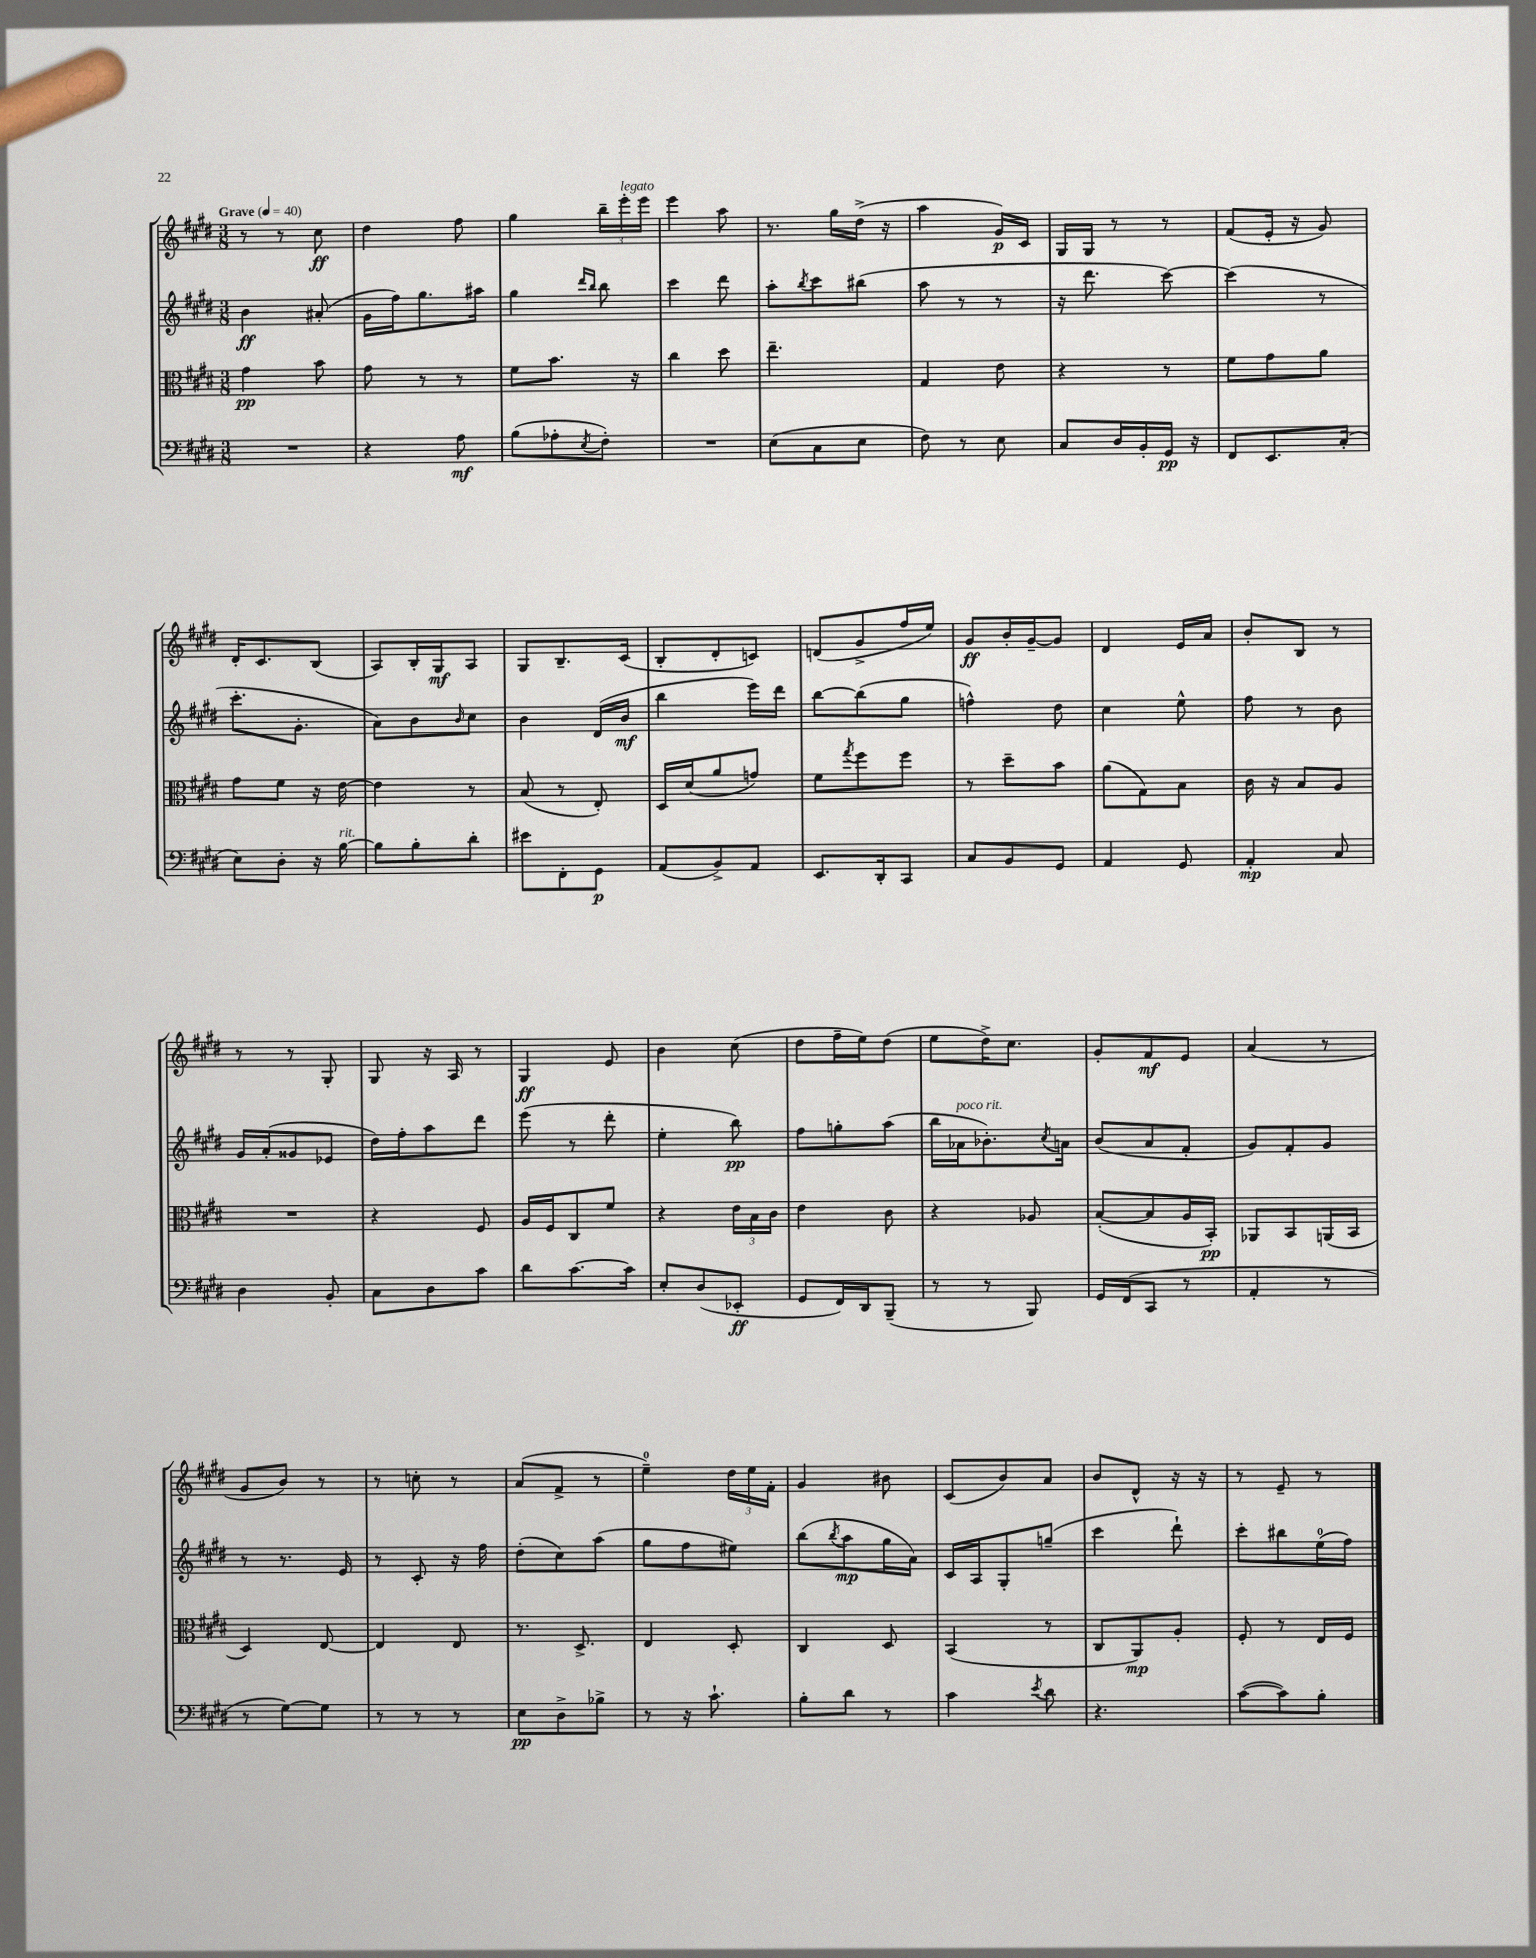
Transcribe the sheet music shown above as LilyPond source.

<<
\new StaffGroup <<
\new Staff = "s0" {
    \clef treble \key e \major \numericTimeSignature \time 3/8 \tempo "Grave" 4 = 40
    r8 r8 cis''8\ff |
    dis''4 fis''8 |
    gis''4 \tuplet 3/2 { b''16-- e'''16-.^\markup { \italic "legato" } e'''16 } |
    e'''4 a''8 |
    r8. gis''16 dis''16->( r16 |
    a''4 gis'16\p) cis'16 |
    gis16 gis16 r8 r8 |
    fis'8( e'16-. r16 gis'8) |
    dis'16-. cis'8. b8( |
    a8) b16-. gis16\mf a8 |
    gis8 b8.-- cis'16( |
    b8-. dis'8-. c'8) |
    d'8( gis'8-> fis''16 e''16) |
    gis'8\ff b'16-. gis'16~-- gis'8 |
    dis'4 e'16 a'16 |
    b'8-. b8 r8 |
    r8 r8 gis8-. |
    gis8 r16 a16 r8 |
    gis4\ff e'8 |
    b'4 cis''8( |
    dis''8 fis''16-- e''16) dis''8( |
    e''8 dis''16->) cis''8. |
    gis'8-. fis'8\mf e'8 |
    a'4( r8 |
    gis'8 b'8) r8 |
    r8 c''8-. r8 |
    a'8( fis'8-> r8 |
    e''4-0--) \tuplet 3/2 { dis''16 e''16 fis'16-. } |
    gis'4 bis'8 |
    cis'8( b'8) a'8 |
    b'8 dis'8-^ r16 r16 |
    r8 e'8-- r8 \bar "|." |
}
\new Staff = "s1" {
    \clef treble \key e \major \numericTimeSignature \time 3/8
    b'4\ff ais'8-.( |
    gis'16 fis''16) gis''8. ais''16 |
    gis''4 \grace { dis'''16 b''16 } b''8 |
    cis'''4 dis'''8 |
    a''8-. \acciaccatura { b''8 } cis'''8 bis''8( |
    a''8 r8 r8 |
    r16 dis'''8. cis'''8~) |
    cis'''4( r8 |
    cis'''8.-. gis'8.-. |
    a'8) b'8 \grace { b'16 } cis''8 |
    b'4 dis'16( b'16\mf |
    b''4 e'''16) dis'''16 |
    b''8~ b''8( gis''8 |
    f''4-^) dis''8 |
    cis''4 e''8-^ |
    fis''8 r8 b'8 |
    gis'16 a'16-.( gisis'8 ees'8 |
    dis''16) fis''16-. a''8 dis'''8 |
    e'''8( r8 dis'''8-. |
    e''4-. b''8\pp) |
    fis''8 g''8-. a''8( |
    b''16 aes'16^\markup { \italic "poco rit." } bes'8.-.) \acciaccatura { cis''8 } a'16 |
    b'8( a'8 fis'8-. |
    gis'8) fis'8-. gis'8 |
    r8 r8. e'16 |
    r8 cis'8-. r16 fis''16 |
    dis''8-.( cis''8) a''8( |
    gis''8 fis''8 eis''8) |
    b''8( \acciaccatura { b''8 } a''8\mp gis''16 a'16) |
    cis'16 a16 gis8-. g''8--( |
    cis'''4 dis'''8-!) |
    cis'''8-. bis''8 e''16-0( fis''16) \bar "|." |
}
\new Staff = "s2" {
    \clef alto \key e \major \numericTimeSignature \time 3/8
    gis'4\pp b'8 |
    gis'8 r8 r8 |
    fis'8 b'8. r16 |
    cis''4 dis''8 |
    e''4.-- |
    gis4 e'8 |
    r4 r8 |
    fis'8 gis'8 a'8 |
    gis'8 fis'8 r16 e'16~ |
    e'4 r8 |
    b8( r8 e8-.) |
    dis16 dis'16( a'8 g'8) |
    fis'8 \acciaccatura { gis''8 } fis''8 fis''8 |
    r8 dis''8-- b'8 |
    a'8( gis8) b8 |
    cis'16 r16 b8 a8 |
    R4. |
    r4 fis8 |
    a16 fis16 cis8 fis'8 |
    r4 \tuplet 3/2 { e'16 b16 cis'16 } |
    e'4 cis'8 |
    r4 aes8 |
    b8~-.( b8 a16 b,16-.\pp) |
    aes,8 b,8 a,16( b,16 |
    dis4) e8~ |
    e4 e8 |
    r8. dis8.-> |
    e4 dis8-. |
    cis4 dis8 |
    b,4( r8 |
    cis8 a,8\mp) a8-. |
    fis8-. r8 e16 fis16 \bar "|." |
}
\new Staff = "s3" {
    \clef bass \key e \major \numericTimeSignature \time 3/8
    R4. |
    r4 a8\mf |
    b8( aes8-. \acciaccatura { e8 } fis8-.) |
    R4. |
    e8( cis8 e8 |
    fis8) r8 e8 |
    cis8 dis16 b,16-. gis,16\pp r16 |
    fis,8 e,8. cis16-.( |
    e8) dis8-. r16 b16~^\markup { \italic "rit." } |
    b8 b8-. dis'8-. |
    eis'8 fis,8-. gis,8\p |
    a,8( b,8->) a,8 |
    e,8. dis,16-. cis,8 |
    cis8 b,8 gis,8 |
    a,4 gis,8 |
    a,4-.\mp cis8 |
    dis4 b,8-. |
    cis8 dis8 cis'8 |
    dis'8 cis'8.~ cis'16 |
    e8-. dis8( ees,8-.\ff |
    gis,8 fis,16) dis,16 b,,8--( |
    r8 r8 b,,8) |
    gis,16 fis,16( cis,8 r8 |
    a,4-. r8 |
    r8 gis8~) gis8 |
    r8 r8 r8 |
    e8\pp dis8-> bes8-> |
    r8 r16 cis'8.-! |
    b8-. dis'8 r8 |
    cis'4 \acciaccatura { e'8 } dis'8 |
    r4. |
    cis'8~( cis'8) b8-. \bar "|." |
}
>>
>>
\layout { \context { \Score \remove "Bar_number_engraver" } }
